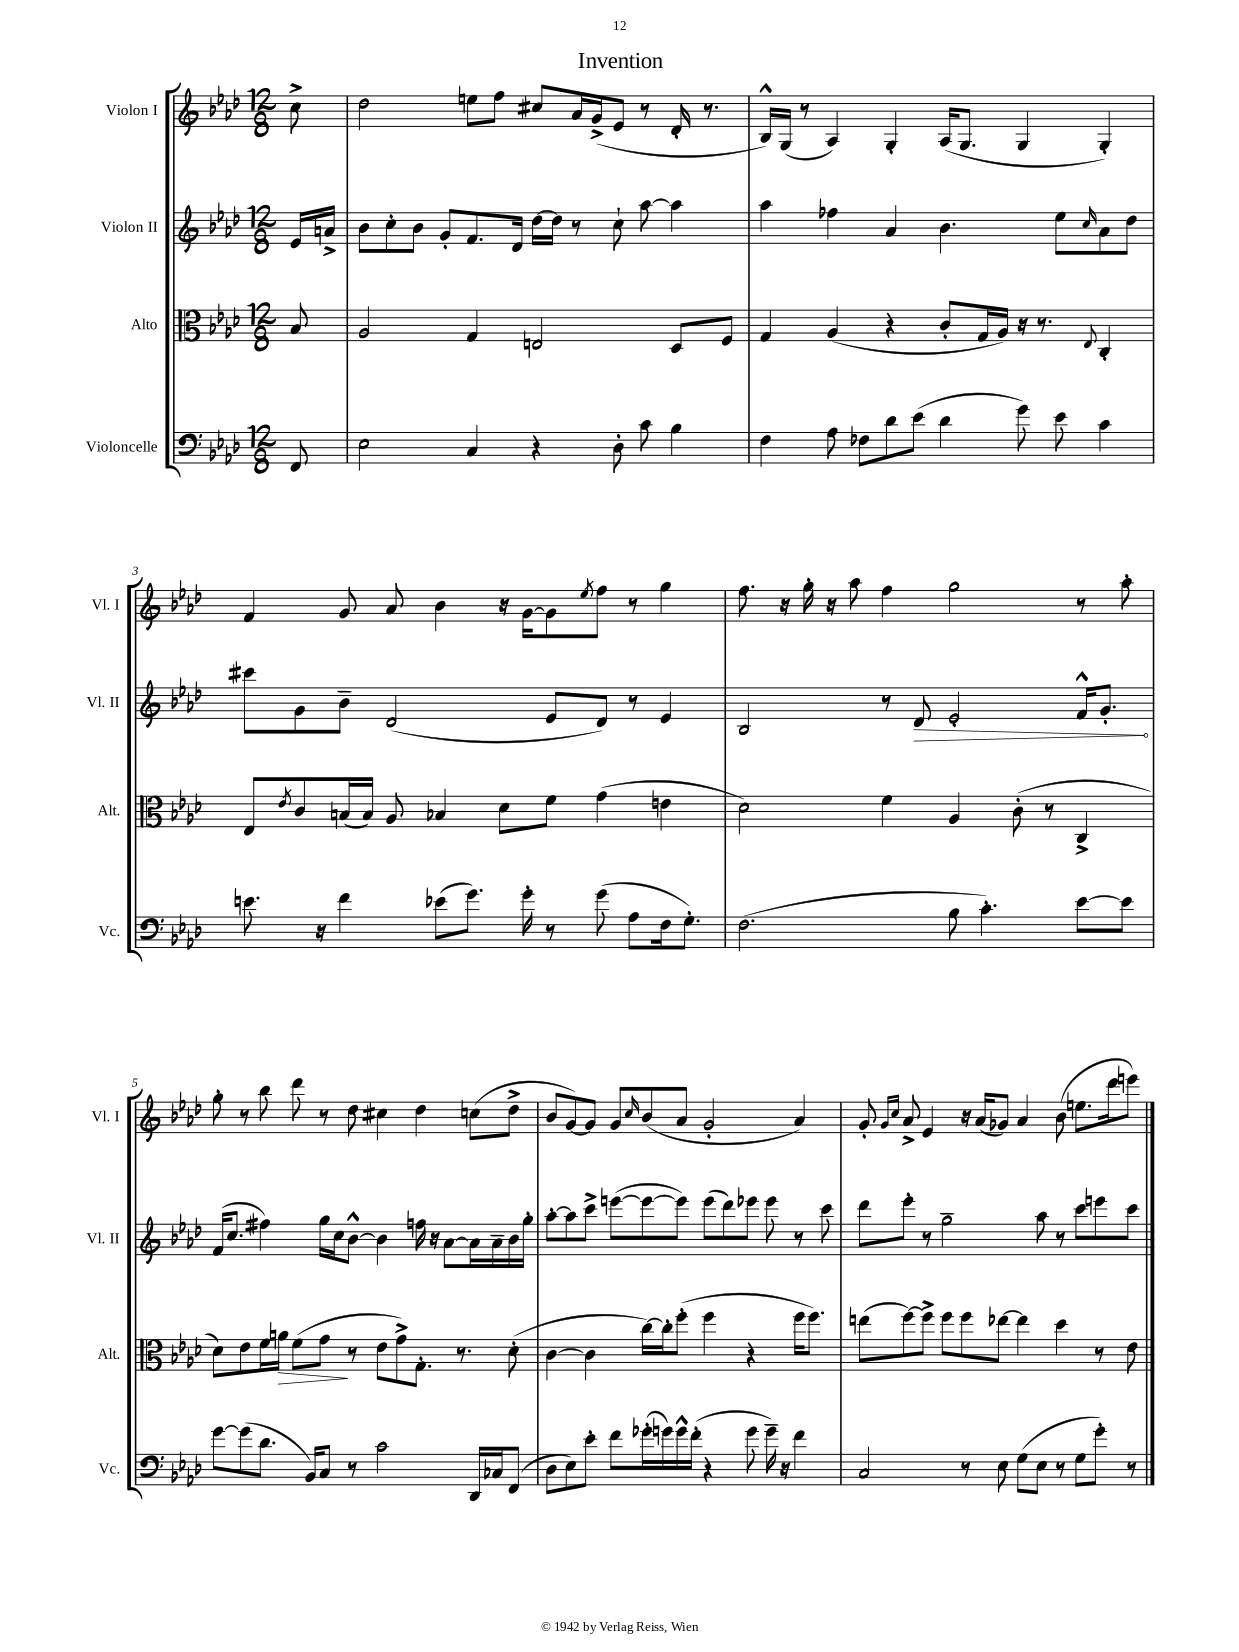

**kern	**kern	**kern	**kern
*staff4	*staff3	*staff2	*staff1
*clefF4	*clefC3	*clefG2	*clefG2
*k[b-e-a-d-]	*k[b-e-a-d-]	*k[b-e-a-d-]	*k[b-e-a-d-]
*M12/8	*M12/8	*M12/8	*M12/8
8FF/	8B-/	16e-/LL	8cc^\
.	.	16a^/JJ	.
=	=	=	=
2E-\	2A-/	8b-\L	2dd-\
.	.	8cc'\	.
.	.	8b-\J	.
.	.	8g'/L	.
4C/	4G/	8.f/	8ee\L
.	.	.	8ff\J
.	.	16d-/Jk	.
4r	2E/	[16dd-\LL	8cc#/L
.	.	16dd-\]JJ	.
.	.	8r	16a-/L
.	.	.	(16g^/J
8D-'\	.	8cc`\	8e-/J
8c\	.	[8aa-\	8r
4B-\	8D-/L	4aa-\]	16d-'/
.	.	.	8.r
.	8F/J	.	.
=	=	=	=
4F\	4G/	4aa-\	16B-^^/LL)
.	.	.	(16G/JJ
.	.	.	8r
8A-\	(4A-/	4ff-\	4A-/)
8F-\L	.	.	.
8d-\	4r	4a-/	4G'/
(8e-\J	.	.	.
4d-\	8c'/L	4.b-\	(16A-/LK
.	.	.	8.G/J
.	16G/L	.	.
.	16A-/JJ)	.	.
8g\)	16r	.	4G/
.	8.r	.	.
8e-\	.	8ee-\L	.
.	8qqE-/	16qqcc/	.
4c\	4C'/	8a-\	4G'/)
.	.	8dd-\J	.
=	=	=	=
8.e\	8E-/L	8ccc#\L	4f/
.	8qe-/	.	.
.	8c/	8g\	.
16r	.	.	.
4f\	(16B/L	8b-~\J	8g/
.	16B/JJ)	.	.
.	8A-/	(2d-/	8a-/
(8e-\L	4B-/	.	4b-\
8.g\J)	.	.	.
.	8d-\L	.	16r
16g'\	.	.	[16g\LK
8r	8f\J	8e-/L	8g\]
.	.	.	8qee-/
(8g\	(4g\	8d-/J)	8ff\J
8A-\L	.	8r	8r
16F\k	4e\	4e-/	4gg\
8.G'\J)	.	.	.
=	=	=	=
(2.F\	2d-\)	2B-/	8.ff\
.	.	.	16r
.	.	.	16gg'\
.	.	.	16r
.	.	.	8aa-\
.	4f\	8r	4ff\
.	.	8d-/	.
8B-\	4A-/	2e-'/	2gg\
4.c'\)	.	.	.
.	(8c'\	.	.
.	8r	.	.
[8e-\L	4C^/	16f^^/LK	8r
.	.	8.g'/J	.
8e-\]J	.	.	8aa-'\
=	=	=	=
[8g\L	8d-\L)	(16f/LK	8gg'\
.	.	8.cc/J	.
(8g\]	8e-\	.	8r
8.d-\J	16f\L	4ff#\)	8bb-\
.	16a\JJ	.	.
.	(8f\L	.	8ddd-\
16BB-/LK)	.	.	.
8C/J	8g\J	16gg\LL	8r
.	.	16cc\J	.
8r	8r	[8b-^^\J	8dd-\
2c\	8e-\L	4b-\]	4cc#\
.	8g^\)	.	.
.	8.G'\J	16ff\	4dd-\
.	.	16r	.
.	.	[8a-\L	.
.	8.r	.	.
16DD-/LL	.	16a-\]L	(8cc\L
16C-/J	.	16a-~\	.
(8FF/J	(8d-'\	16b-\	8dd-^\J
.	.	16gg'\JJ	.
=	=	=	=
8D-\L	[4c\	[8aa-'\L	8b-/L
8E-\)	.	8aa-\]	[8g/)
8e-'\J	4c\]	8ccc^\J	8g/]J
8f\L	.	([8eee\L	8g/L
.	.	.	16qqcc/
(16g-'\L	[16cc\LL)	8eee\_	(8b-/
16g\)	16cc'\]J	.	.
16g^^\	(8ff'\J	8eee\]J)	8a-/J
(16f'\JJ	.	.	.
4r	4ff\	(8eee\L	2g'/
.	.	8ddd-\)	.
8g\	4r	8eee-\J	.
16g~\)	.	8eee-\	.
16r	.	.	.
4f\	16ff\LK	8r	4a-/)
.	8.ff\J)	.	.
.	.	8ccc\	.
=	=	=	=
2C/	(8ee\L	8ddd-\L	8g'/
.	.	.	16qqg/LL
.	.	.	16qqcc/JJ
.	[8ff\)	8eee-'\J	8a-^/
.	8ff^\]J	8r	4e-/
.	8ff\L	2gg~\	.
8r	8ff\	.	16r
.	.	.	(16a-/LK
8E-\	[8ee-\J	.	8g-/J)
(8G\L	4ee-\]	.	4a-/
8E-\J	.	8aa-\	.
8r	4dd-\	8r	(8b-\
8G\L	.	8ccc\L	8.ee\L
8g'\J)	8r	8eee\	.
.	.	.	16ddd-\k
8r	8e-\	8ccc\J	8eee\J)
==	==	==	==
*-	*-	*-	*-
